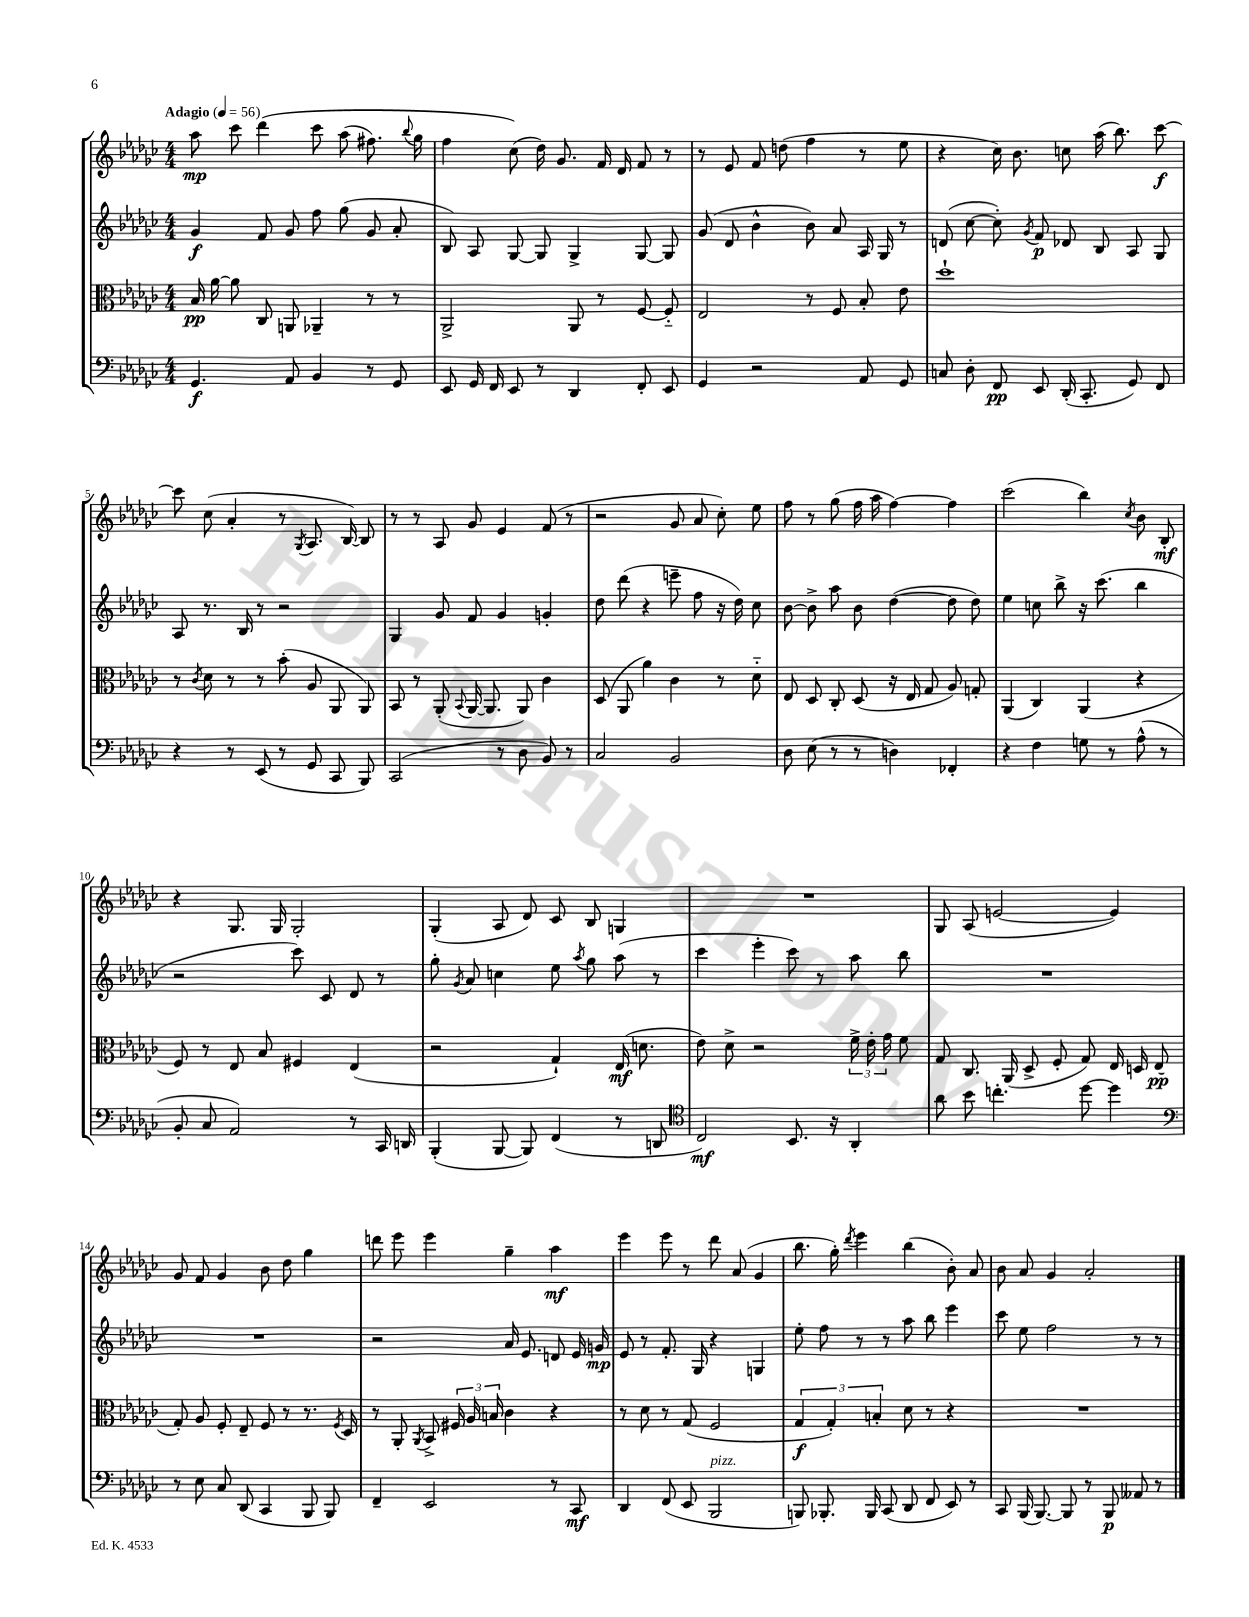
<<
\new StaffGroup <<
\new Staff = "s0" {
    \clef treble \key ges \major \numericTimeSignature \time 4/4 \tempo "Adagio" 4 = 56
    \autoBeamOff aes''8\mp ces'''8 des'''4\( ces'''8 aes''8( fis''8.) \appoggiatura { bes''8 } ges''16 |
    f''4 ces''8(\) des''16) ges'8. f'16 des'16 f'8 r8 |
    r8 ees'8 f'8 d''8( f''4 r8 ees''8 |
    r4 ces''16) bes'8. c''8 aes''16( bes''8.) ces'''8~\f |
    ces'''8 ces''8( aes'4-. r8 \acciaccatura { ges8 } aes8. bes16~) bes8 |
    r8 r8 aes8 ges'8 ees'4 f'8( r8 |
    r2 ges'8 aes'8 ces''8-.) ees''8 |
    f''8 r8 ges''8( f''16 aes''16 f''4~) f''4 |
    ces'''2( bes''4) \acciaccatura { ces''8 } bes'8 bes8-.\mf |
    r4 ges8. ges16 ges2-. |
    ges4-.( aes8 des'8) ces'8 bes8 g4 |
    R1 |
    ges8 aes8( e'2~ e'4) |
    ges'8 f'8 ges'4 bes'8 des''8 ges''4 |
    d'''8 ees'''8 ees'''4 ges''4-- aes''4\mf |
    ees'''4 ees'''8 r8 des'''8 aes'8( ges'4 |
    bes''8. ges''16-.) \acciaccatura { des'''8 } ees'''4 bes''4( bes'8-.) aes'8 |
    bes'8 aes'8 ges'4 aes'2-. \bar "|." |
}
\new Staff = "s1" {
    \clef treble \key ges \major \numericTimeSignature \time 4/4
    \autoBeamOff ges'4\f f'8 ges'8 f''8 ges''8( ges'8 aes'8-. |
    bes8) aes8 ges8~ ges8 ges4-> ges8~ ges8 |
    ges'8( des'8 bes'4-^ bes'8) aes'8 aes16 ges16 r8 |
    d'8( ces''8~ ces''8-.) \acciaccatura { ges'8 } f'8\p des'8 bes8 aes8 ges8 |
    aes8 r8. bes16 r8 r2 |
    ges4 ges'8 f'8 ges'4 g'4-. |
    des''8 des'''8( r4 e'''8-- f''8 r16 des''16) ces''8 |
    bes'8~ bes'8-> aes''8 bes'8 des''4~( des''8 des''8) |
    ees''4 c''8 bes''8-> r16 ces'''8.( bes''4 |
    r2 ces'''8) ces'8 des'8 r8 |
    ges''8-. \acciaccatura { ges'8 } aes'8 c''4 ees''8 \acciaccatura { aes''8 } ges''8 aes''8( r8 |
    ces'''4 ees'''4-. ces'''8) r8 aes''8 bes''8 |
    R1 |
    R1 |
    r2 aes'16 ees'8. d'8 ees'16 g'16\mp |
    ees'8 r8 f'8.-. ges16 r4 g4 |
    ees''8-. f''8 r8 r8 aes''8 bes''8 ees'''4 |
    ces'''8 ees''8 f''2 r8 r8 \bar "|." |
}
\new Staff = "s2" {
    \clef alto \key ges \major \numericTimeSignature \time 4/4
    \autoBeamOff bes16\pp aes'16~ aes'8 ces8 a,8 aes,4-- r8 r8 |
    aes,2-> aes,8 r8 f8~ f8-_ |
    ees2 r8 f8 bes8-. ees'8 |
    des''1-! |
    r8 \acciaccatura { ces'8 } des'8 r8 r8 bes'8-.( aes8 aes,8 aes,8) |
    bes,8 r8 aes,8-.( \appoggiatura { bes,8 } aes,16~ aes,8. aes,8) ces'4 |
    des8( aes,8 aes'4) ces'4 r8 des'8-_ |
    ees8 des8 ces8-. des8( r16 ees16 ges8 aes8) g8-. |
    aes,4( ces4) aes,4( r4 |
    f8) r8 ees8 bes8 fis4 ees4( |
    r2 ges4-!) ees16\mf( d'8. |
    ees'8) des'8-> r2 \tuplet 3/2 { f'16-> ees'16-. ges'16 } f'8 |
    ges8 ces8. aes,16( des8-> f8-. ges8) ees16 d16 ees8\pp( |
    ges8-.) aes8 f8-. ees8-- f8 r8 r8. \acciaccatura { f8 } des16 |
    r8 aes,8-. \acciaccatura { aes,8 } bes,8-> \tuplet 3/2 { fis16 aes16 b16 } ces'4 r4 |
    r8 des'8 r8 ges8( f2 |
    \tuplet 3/2 { ges4\f ges4-.) b4-. } des'8 r8 r4 |
    R1 \bar "|." |
}
\new Staff = "s3" {
    \clef bass \key ges \major \numericTimeSignature \time 4/4
    \autoBeamOff ges,4.\f aes,8 bes,4 r8 ges,8 |
    ees,8 ges,16 f,16 ees,8 r8 des,4 f,8-. ees,8 |
    ges,4 r2 aes,8 ges,8 |
    c8 des8-. f,8\pp ees,8 des,16-.( ces,8.-. ges,8) f,8 |
    r4 r8 ees,8( r8 ges,8 ces,8 bes,,8) |
    ces,2( r8 des8 bes,8) r8 |
    ces2 bes,2 |
    des8 ees8( r8 r8 d4) fes,4-. |
    r4 f4 g8 r8 aes8-^( r8 |
    bes,8-. ces8 aes,2) r8 ces,16 d,16 |
    bes,,4-.( bes,,8~ bes,,8) f,4( r8 d,8 |
    \clef tenor ces2\mf) bes,8. r16 aes,4-. |
    aes'8 bes'8 c''4.-. des''8~ des''4 |
    \clef bass r8 ees8 ces8 des,8( ces,4 bes,,8 bes,,8) |
    f,4-- ees,2 r8 ces,8\mf |
    des,4 f,8( ees,8 bes,,2^\markup { \italic "pizz." } |
    b,,8) bes,,8.-. bes,,16 ces,8( des,8 f,8 ees,8) r8 |
    ces,8 bes,,16( bes,,8.~) bes,,8 r8 bes,,8\p aeses,8 r8 \bar "|." |
}
>>
>>
